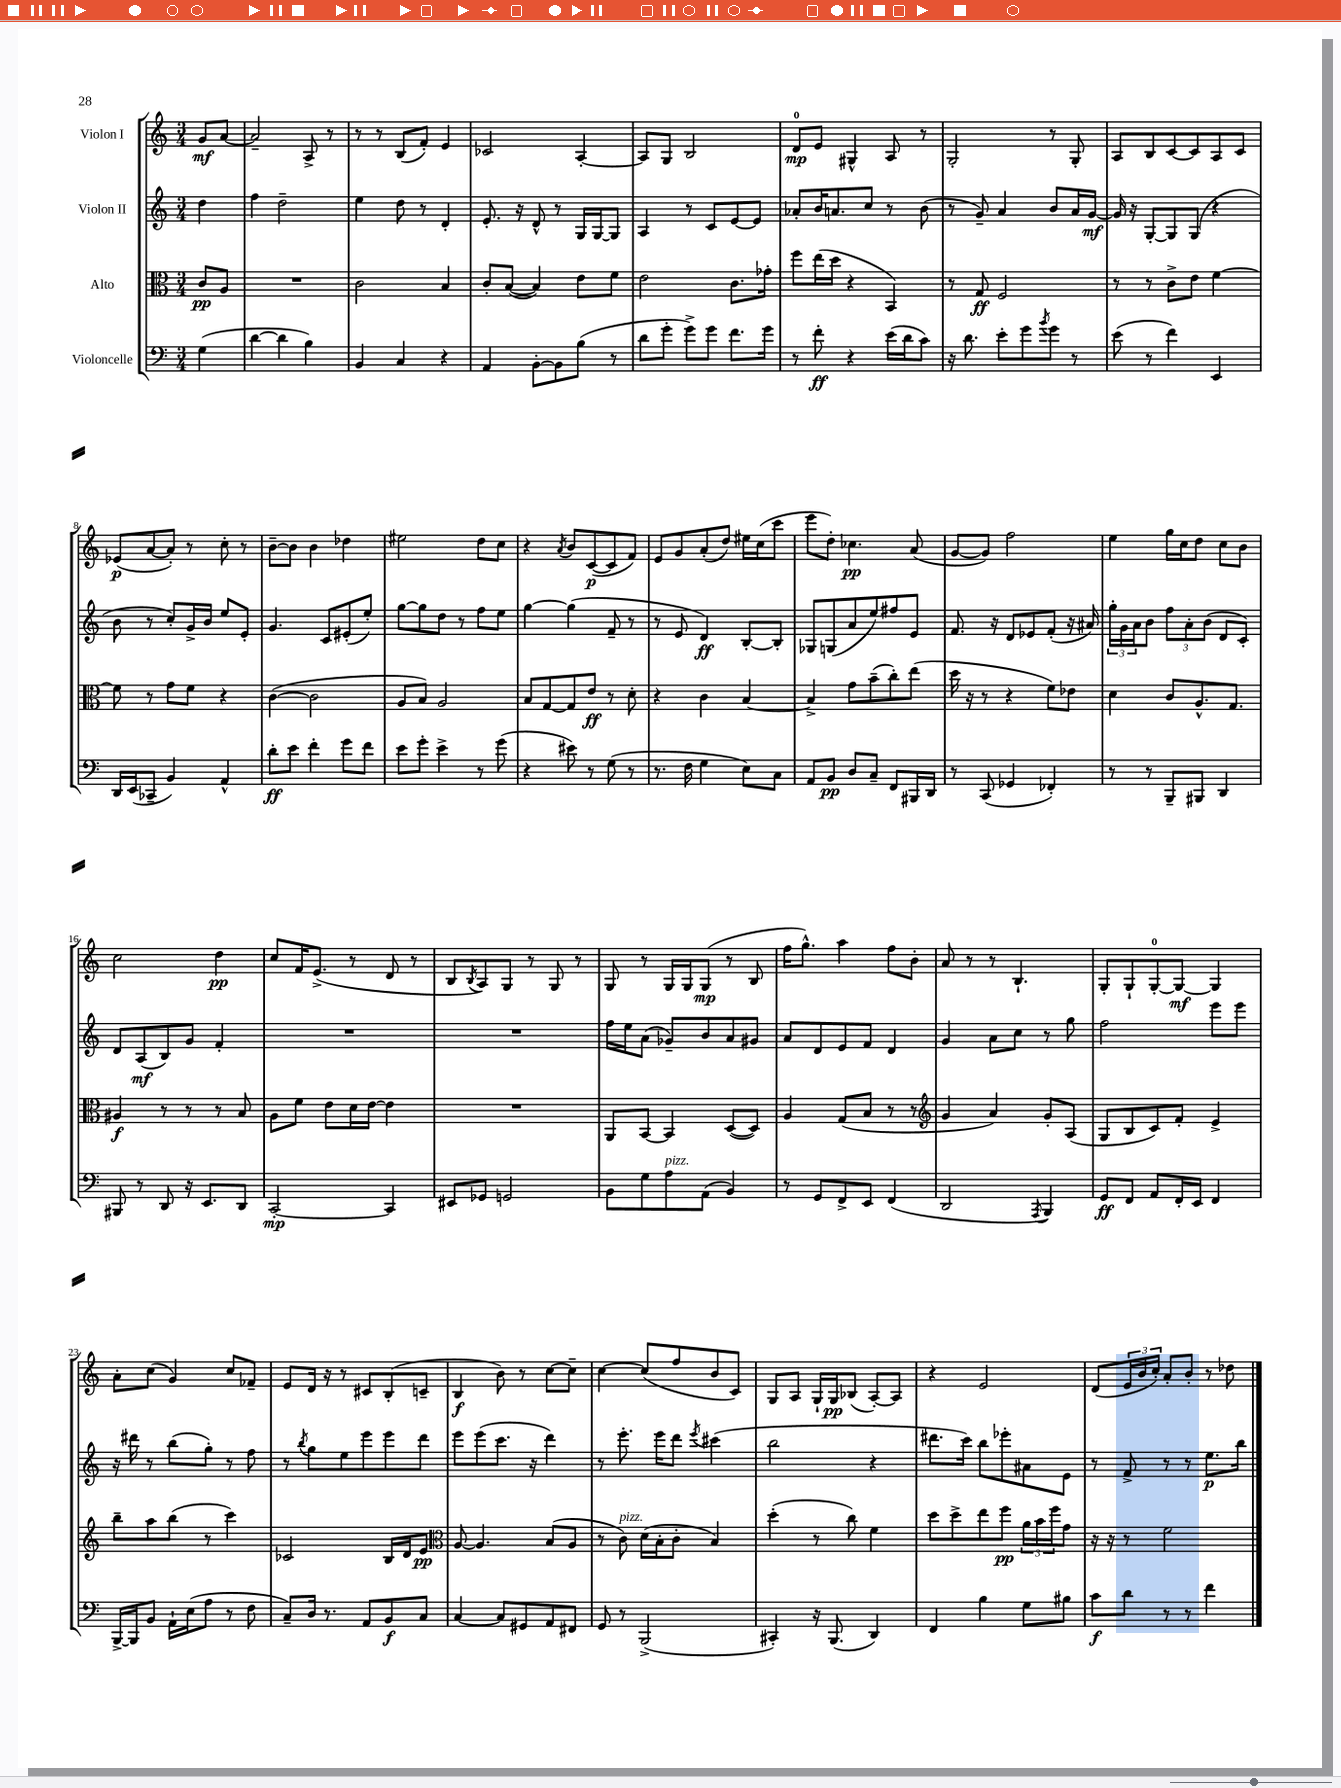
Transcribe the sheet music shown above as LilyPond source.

<<
\new StaffGroup <<
\new Staff = "s0" \with { instrumentName = "Violon I" } {
    \clef treble \key c \major \numericTimeSignature \time 3/4 \partial 4
    g'8\mf a'8~ |
    a'2-- a8-> r8 |
    r8 r8 b8( f'8-.) e'4 |
    ces'2 a4~-. |
    a8 g8 b2 |
    d'8-0\mp e'8 gis4-^ a8 r8 |
    g2-. r8 g8-. |
    a8 b8 c'8~ c'8 a8 c'8 |
    ees'8\p( a'8~ a'8-.) r8 c''8-. r8 |
    b'8~-- b'8 b'4 des''4 |
    eis''2 d''8 c''8 |
    r4 \acciaccatura { a'8 } b'8 c'8~\p( c'8 f'8) |
    e'8 g'8 a'8-.( d''8) eis''16 c''16( c'''8 |
    e'''8 d''8-.) ces''4.\pp a'8( |
    g'8~ g'8) f''2 |
    e''4 g''16 c''16 d''8 c''8 b'8 |
    c''2 d''4\pp |
    c''8 f'16 e'8.->( r8 d'8 r8 |
    b8 \acciaccatura { b8 } a8) g8 r8 g8 r8 |
    g8 r8 g16 g16 g8\mp( r8 b8 |
    f''16 g''8.-^) a''4 f''8 b'8-. |
    a'8 r8 r8 b4.-! |
    g8-. g8-! g8-0~-. g8~\mf g4 |
    a'8-. c''8( g'4) c''8 fes'8-- |
    e'8 d'16 r16 r8 cis'8 b8-.( c'8-- |
    b4\f b'8) r8 c''8~ c''8-- |
    c''4~ c''8( f''8 b'8 c'8) |
    g8 a8 g16-! g16\pp bes8( a8~-.) a8 |
    r4 e'2 |
    d'8( \tuplet 3/2 { e'16 b'16 c''16-.) } a'8-. b'8-. r8 des''8 \bar "|." |
}
\new Staff = "s1" \with { instrumentName = "Violon II" } {
    \clef treble \key c \major \numericTimeSignature \time 3/4 \partial 4
    d''4 |
    f''4 d''2-- |
    e''4 d''8 r8 d'4-. |
    e'8.-. r16 d'8-^ r8 g16 g16~ g8 |
    a4 r8 c'8 e'8~ e'8 |
    aes'8-. b'16 a'8. c''8 r8 b'8( |
    r8 g'8--) a'4 b'8 a'16 g'16~\mf |
    g'16 r16 g8~-. g8 g8( r4 |
    b'8 r8 c''8-.) g'16-> b'16 e''8 e'8-. |
    g'4. c'8 eis'8-.( e''8-.) |
    g''8~ g''8 d''8 r8 f''8 e''8 |
    g''4~ g''4( f'8-- r8 |
    r8 e'8 d'4\ff) b8~-. b8-. |
    ges8 g8( a'8 e''8) fis''8 e'8 |
    f'8. r16 d'8 ees'8 f'8-.( r16 ais'16) |
    \tuplet 3/2 { g''16-. g'16 a'16 } b'8 \tuplet 3/2 { f''8 a'8-. b'8( } d'8 c'8-.) |
    d'8 a8\mf( b8) g'8 f'4-. |
    R2. |
    R2. |
    f''16 e''16 a'8( ges'8--) b'8 a'8 gis'8 |
    a'8 d'8 e'8 f'8 d'4 |
    g'4 a'8 c''8 r8 g''8 |
    f''2 e'''8 e'''8 |
    r16 dis'''16 r8 b''8( g''8-.) r8 f''8 |
    r8 \acciaccatura { b''8 } g''8 e''8 e'''8 e'''8 d'''8 |
    e'''8 e'''8( c'''8. r16 d'''4) |
    r8 e'''8.-. e'''16 d'''8 \acciaccatura { e'''8 } cis'''4( |
    b''2 r4 |
    dis'''8. c'''16) b''8 ees'''8-. ais'8 e'8 |
    r8 f'8-> r8 r8 e''8.\p b''16 \bar "|." |
}
\new Staff = "s2" \with { instrumentName = "Alto" } {
    \clef alto \key c \major \numericTimeSignature \time 3/4 \partial 4
    c'8\pp a8 |
    R2. |
    c'2 b4 |
    c'8-. b8~( b4) e'8 f'8 |
    e'2 c'8. ges'16-. |
    f''8 e''16( d''16 r4 b,4) |
    r8 g8\ff f2 |
    r8 r8 c'8-> e'8 f'4~ |
    f'8 r8 g'8 f'8 r4 |
    c'4~( c'2 |
    a8 b8) a2 |
    b8 g8~ g8 e'8\ff r8 d'8-. |
    r4 c'4 b4~ |
    b4-> g'8 b'8--( c''8-.) e''8( |
    d''16 r16 r8 r4 f'8) ees'8 |
    d'4 c'8 a8.-^ g8. |
    ais4\f r8 r8 r8 b8 |
    a8 f'8 e'8 d'16 e'16~ e'4 |
    R2. |
    a,8 b,8~ b,4 d8~( d8) |
    a4 g8( b8 r8 r8 |
    \clef treble g'4 a'4) g'8-. a8( |
    g8 b8 c'8) f'8-. e'4-> |
    b''8-- a''8 b''8( r8 c'''4) |
    ces'2 b16 d'16 e'8\pp |
    \clef alto a8~ a4. b8( a8 |
    r8 c'8^\markup { \italic "pizz." }) d'16( b16-. c'8-. b4) |
    d''4-.( r8 c''8) f'4 |
    d''8 d''8-> e''8 f''8\pp \tuplet 3/2 { a'16 b'16 f''16 } g'8 |
    r16 r16 r8 f'2 \bar "|." |
}
\new Staff = "s3" \with { instrumentName = "Violoncelle" } {
    \clef bass \key c \major \numericTimeSignature \time 3/4 \partial 4
    g4( |
    d'4~ d'4 b4) |
    b,4 c4 r4 |
    a,4 b,8~-. b,8 b8( r8 |
    d'8 g'8-. g'8->) g'8 f'8. g'16 |
    r8 f'8-.\ff r4 e'16( d'16 c'8) |
    r16 d'8. e'8-. g'8 \acciaccatura { b'8 } g'8 r8 |
    e'8( r8 f'4) e,4 |
    d,16 e,16( ces,8-- b,4) a,4-^ |
    d'8-.\ff e'8 f'4-. g'8 f'8 |
    e'8 g'8-. e'4-> r8 g'8( |
    r4 eis'8) r8 g8( r8 |
    r8. f16 g4 e8) c8 |
    a,8 b,8\pp d8 c8-- f,8 bis,,16 d,16 |
    r8 c,8( ges,4 fes,4-.) |
    r8 r8 b,,8-- bis,,8 d,4 |
    bis,,8 r8 d,8 r16 e,8. d,8 |
    c,2~-.\mp c,4 |
    eis,8 ges,8 g,2 |
    b,8 g8 a8^\markup { \italic "pizz." } a,8( b,4) |
    r8 g,8 f,8-> e,8 f,4( |
    d,2 \acciaccatura { a,,8 } b,,4) |
    g,8\ff f,8 a,8 f,16-. e,16 f,4 |
    b,,16~-> b,,16 b,8 a,16-! e16( a8 r8 f8 |
    c8--) d16 r8. a,8 b,8\f c8 |
    c4~ c8 gis,8 a,8 fis,8 |
    g,8 r8 b,,2->( |
    cis,4-.) r16 b,,8.( d,4) |
    f,4 b4 g8 bis8 |
    c'8\f d'8 r8 r8 f'4 \bar "|." |
}
>>
>>
